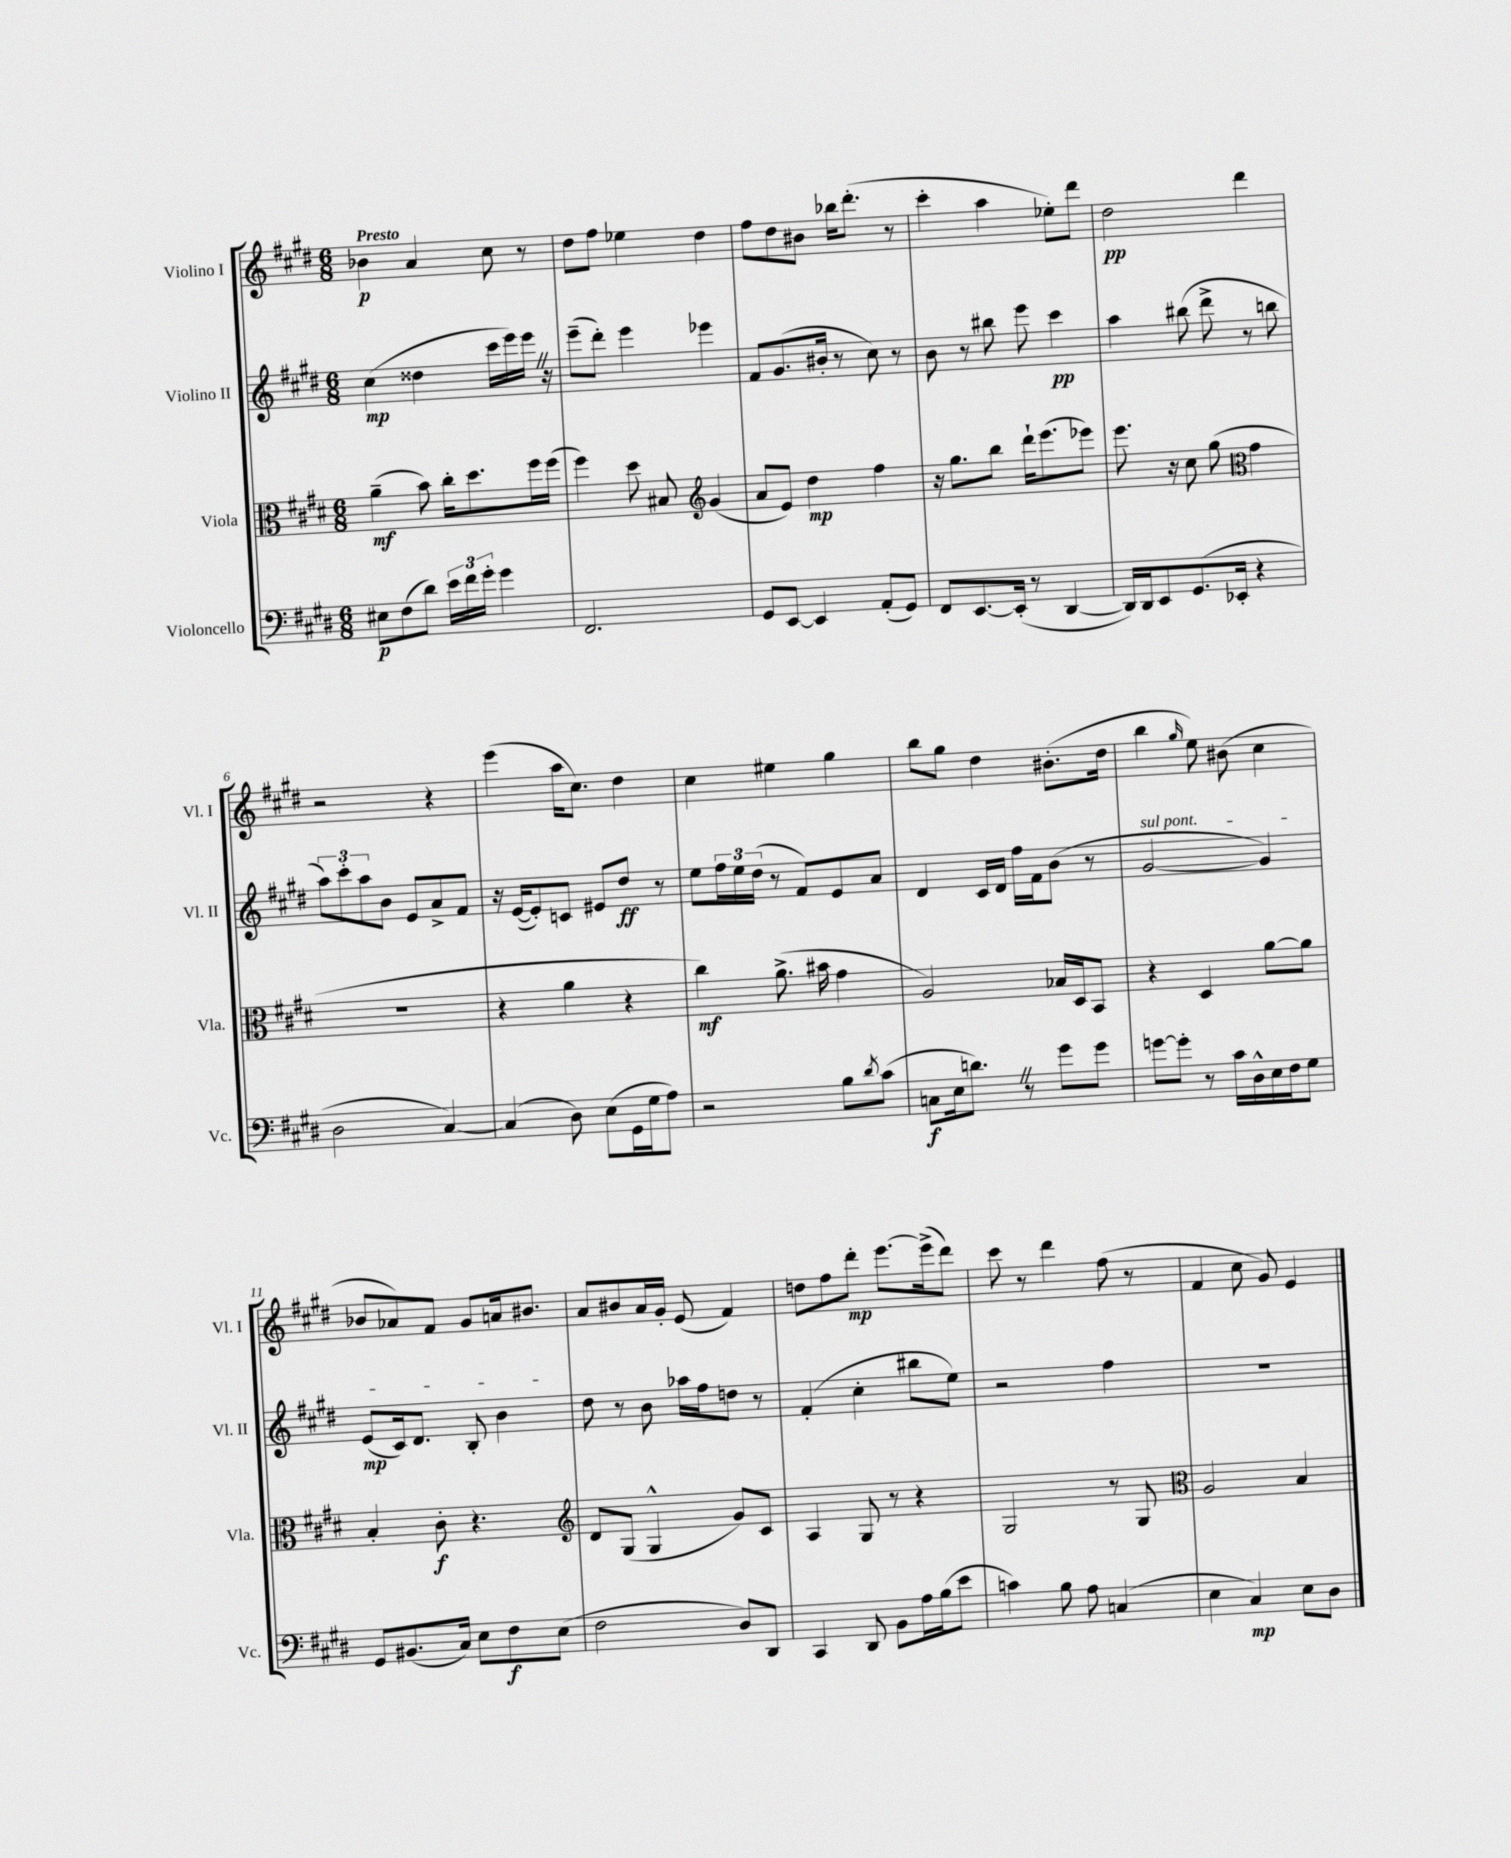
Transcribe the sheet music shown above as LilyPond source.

<<
\new StaffGroup <<
\new Staff = "s0" \with { instrumentName = "Violino I" shortInstrumentName = "Vl. I" } {
    \clef treble \key e \major \numericTimeSignature \time 6/8 \tempo "Presto"
    bes'4\p a'4 cis''8 r8 |
    dis''8 fis''8 ees''4 dis''4 |
    fis''8 dis''8 bis'8 bes''16 dis'''8.-.( r8 |
    cis'''4-. a''4 ees''8-.) dis'''8 |
    dis''2\pp dis'''4 |
    r2 r4 |
    e'''4( a''16 cis''8.) dis''4 |
    cis''4 eis''4 gis''4 |
    b''8 gis''8 dis''4 bis'8.-.( dis''16 |
    b''4 \grace { gis''16 } e''8) bis'8( cis''4 |
    bes'8 aes'8) fis'8 gis'8 a'16 bis'8. |
    a'8 bis'8 a'16 gis'16-. e'8( fis'4) |
    d''8 fis''8 dis'''8-.\mp e'''8.~ e'''16->( dis'''8) |
    cis'''8 r8 dis'''4 fis''8( r8 |
    fis'4 cis''8 gis'8) e'4 \bar "|." |
}
\new Staff = "s1" \with { instrumentName = "Violino II" shortInstrumentName = "Vl. II" } {
    \clef treble \key e \major \numericTimeSignature \time 6/8
    cis''4\mp( disis''4 cis'''16 e'''16) e'''16 \once \override BreathingSign.text = \markup { \musicglyph "scripts.caesura.straight" } \breathe r16 |
    e'''8--( dis'''8-.) e'''4 ees'''4 |
    fis'8 gis'8.( bis'16-. r8 cis''8) r8 |
    b'8 r8 bis''8 e'''8 cis'''4\pp |
    a''4 bis''8( dis'''8-> r8 b''8 |
    \tuplet 3/2 { a''8) cis'''8-. a''8 } b'8 e'8 a'8-> fis'8 |
    r16 e'16~( e'8-.) c'8 eis'8 dis''8\ff r8 |
    e''8 \tuplet 3/2 { fis''16 e''16 dis''16( } r8 fis'8) e'8 a'8 |
    dis'4 cis'16 dis'16 fis''16 fis'16 b'8( r8 |
    \once \override TextSpanner.bound-details.left.text = \markup { \italic "sul pont." } gis'2~\startTextSpan gis'4) |
    e'8\mp( cis'16) dis'8. b8-. b'4\stopTextSpan |
    dis''8 r8 b'8 aes''16 fis''16 d''8 r8 |
    fis'4-.( cis''4-. bis''8 e''8) |
    r2 fis''4 |
    R2. \bar "|." |
}
\new Staff = "s2" \with { instrumentName = "Viola" shortInstrumentName = "Vla." } {
    \clef alto \key e \major \numericTimeSignature \time 6/8
    a'4--\mf( b'8) cis''16-. dis''8. fis''16 fis''16( |
    fis''4) dis''8 bis8 \clef treble gis'4( |
    a'8 e'8) dis''4\mp fis''4 |
    r16 gis''8. b''8 dis'''16-! e'''8.( ees'''8) |
    e'''8. r16 cis''8 gis''8( \clef alto gis'4 |
    R2. |
    r4 a'4 r4 |
    cis''4\mf) a'8.->( bis'16 gis'4 |
    a2) bes16 dis16 b,8 |
    r4 dis4 a'8~ a'8 |
    b4-. cis'8-.\f r4. |
    \clef treble dis'8 gis8( gis4-^ gis'8) cis'8 |
    a4 gis8 r8 r4 |
    gis2 r8 gis8 |
    \clef alto a2 b4 \bar "|." |
}
\new Staff = "s3" \with { instrumentName = "Violoncello" shortInstrumentName = "Vc." } {
    \clef bass \key e \major \numericTimeSignature \time 6/8
    eis8\p fis8( dis'8) \tuplet 3/2 { e'16 fis'16 gis'16-. } gis'4 |
    fis,2. |
    gis,8 e,8~ e,4 a,8-.( gis,8) |
    fis,8 e,8.~ e,16-.( r8 dis,4~ |
    dis,16) dis,16 e,8 gis,8.( ees,16-. r4 |
    dis2 cis4~) |
    cis4( dis8) e8( gis,16 gis16 a8) |
    r2 b8 \acciaccatura { dis'8 } cis'8( |
    c8\f e16 d'8.) \once \override BreathingSign.text = \markup { \musicglyph "scripts.caesura.straight" } \breathe r8 gis'8 gis'8 |
    g'8~ g'8-. r8 cis'16 dis16-^ e16 fis16 gis8 |
    gis,8 bis,8.( cis16) e8 fis8\f e8( |
    fis2 dis8) dis,8 |
    cis,4 dis,8 b,8 a16 b16( e'8 |
    c'4) b8 a8 c4( |
    e4 cis4\mp) e8 dis8 \bar "|." |
}
>>
>>
